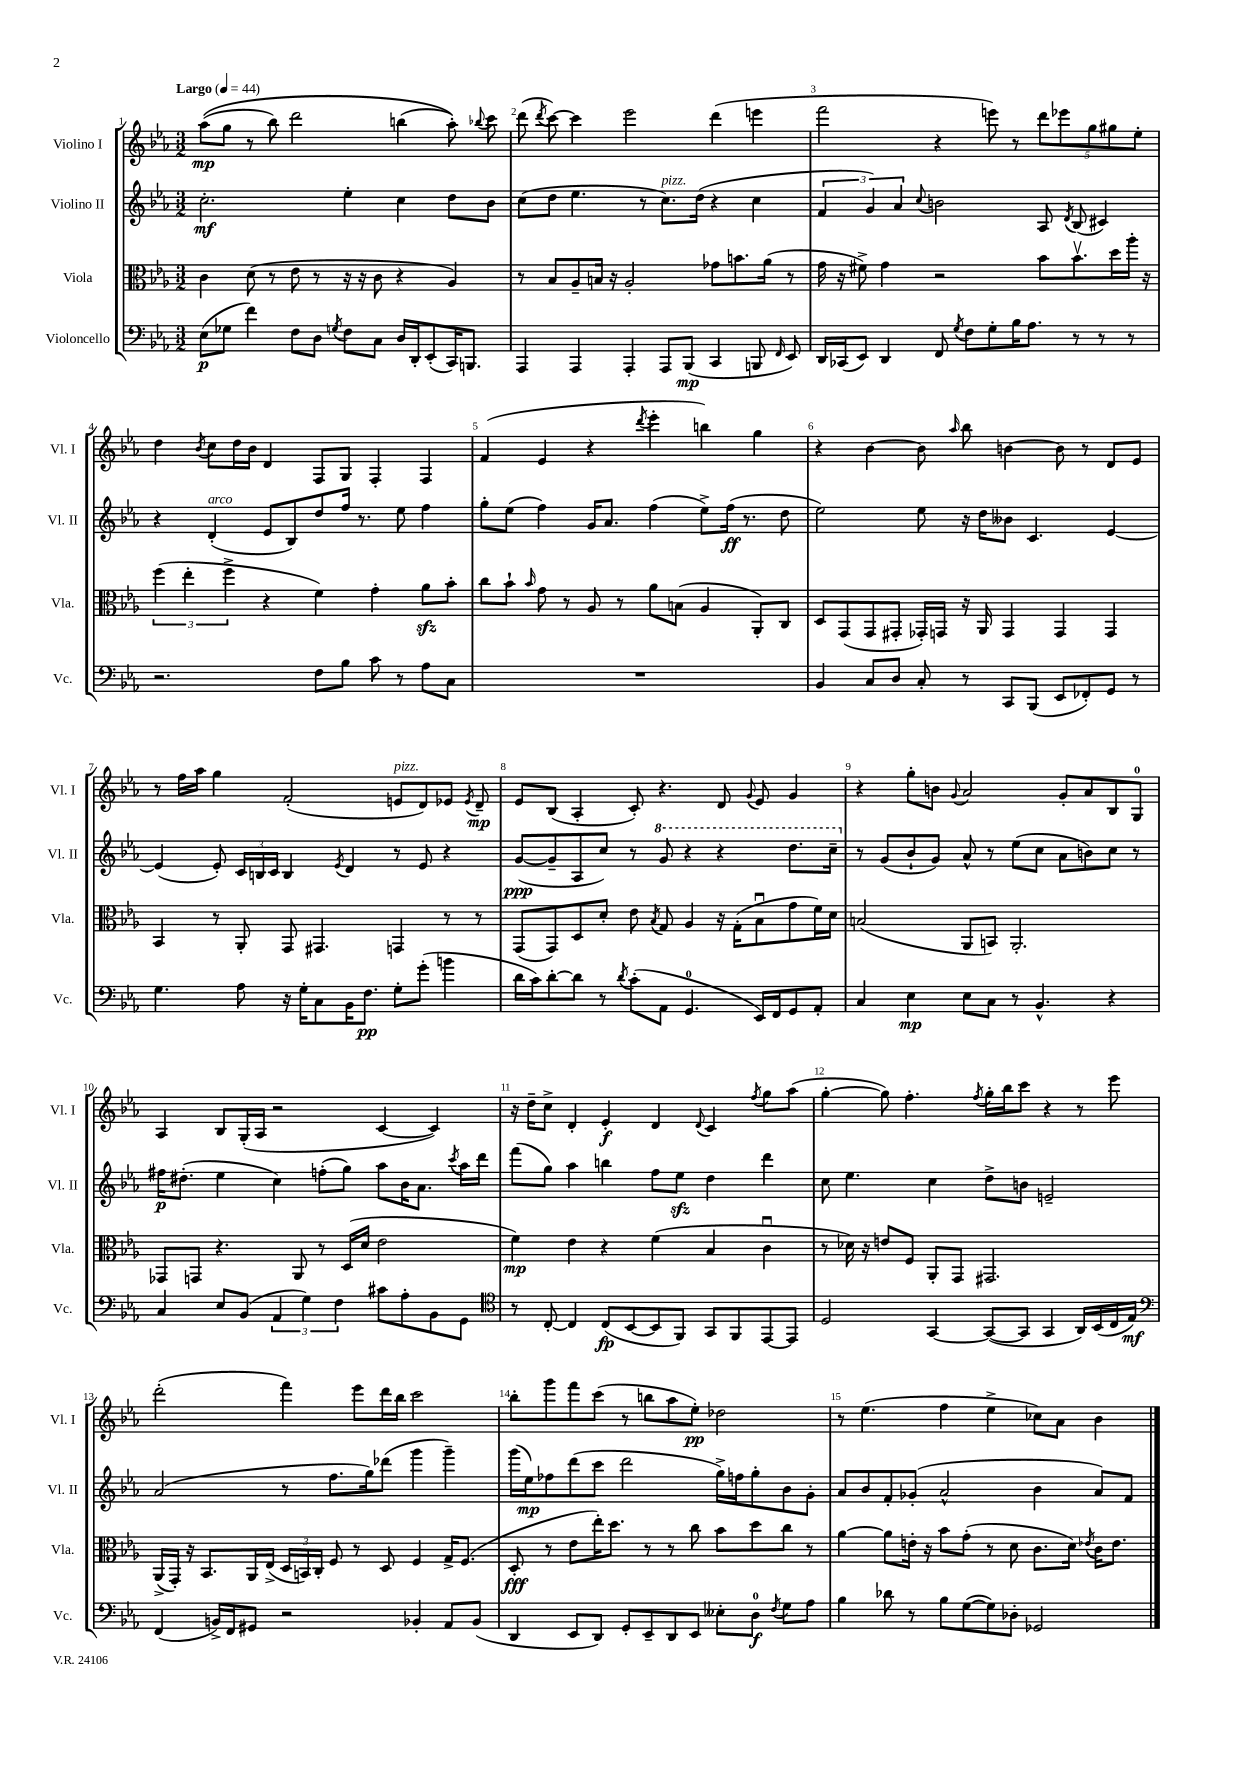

**kern	**kern	**kern	**kern
*staff4	*staff3	*staff2	*staff1
*clefF4	*clefC3	*clefG2	*clefG2
*k[b-e-a-]	*k[b-e-a-]	*k[b-e-a-]	*k[b-e-a-]
*M3/2	*M3/2	*M3/2	*M3/2
*MM44	*MM44	*MM44	*MM44
(8E-	4c	2.cc'	&((8aa-
8G-	.	.	8gg
4f)	(8d	.	8r
.	8r	.	8bb-)
8F	8e-	.	2ddd
8D	8r	.	.
8qG	.	.	.
8F	16r	4ee-'	.
.	16r	.	.
8C	8c	.	.
16D	4r	4cc	(4bb
16DD'	.	.	.
(8EE-'	.	.	.
16CC)	4A-)	8dd	8aa-')&)
8.BBB	.	.	.
.	.	.	8qqbb-
.	.	8b-	8ccc
=	=	=	=
4AAA-	8r	(8cc	(8ddd
.	.	.	8qddd
.	8B-	8dd	[8ccc)
4AAA-	8A-~	4.ee-	4ccc]
.	16B	.	.
.	16r	.	.
4AAA-'	2A-'	.	2eee-
.	.	8r	.
8AAA-	.	8.cc)	.
(8BBB-	.	.	.
.	.	(16dd	.
4CC	8g-	4r	(4ddd
.	8.b	.	.
8BBB	.	4cc	4eee
.	(16a-	.	.
16qqFF	.	.	.
8EE-)	8r	.	.
=	=	=	=
16DD	16g	6f	2fff
(16CC-	16r	.	.
8EE-)	8f#^)	.	.
.	.	6g)	.
4DD	4g	.	.
.	.	6a-	.
.	.	8qqcc	.
8FF	2r	2b	4r
8qG	.	.	.
8F	.	.	.
8G'	.	.	8eee)
16B-	.	.	8r
8.A-	.	.	.
.	8b-	8A-	10ddd
.	.	.	10eee-
.	.	8qd	.
8r	8.b-v	(8B-	.
.	.	.	10gg
8r	.	4c#)	.
.	.	.	10gg#
.	16dd	.	.
8r	16aa-'	.	.
.	.	.	10ee-'
.	16r	.	.
=	=	=	=
2.r	(6ff	4r	4dd
.	6ee-'	.	.
.	.	.	8qb-
.	.	(4d'	8cc
.	6ff^	.	.
.	.	.	16dd
.	.	.	16b-
.	4r	8e-	4d
.	.	8B-)	.
8F	4f)	8dd	8F
8B-	.	16ff	8G
.	.	8.r	.
8c	4g'	.	4F'
8r	.	8ee-	.
8A-	8a-	4ff	4F
8C	8b-'	.	.
=	=	=	=
1.r	8cc	8gg'	(4f
.	8b-`	(8ee-	.
.	16qqb-	.	.
.	8g	4ff)	4e-
.	8r	.	.
.	8A-	16g	4r
.	.	8.a-	.
.	8r	.	.
.	.	.	8qddd
.	8a-	(4ff	4eee-'
.	(8B	.	.
.	4A-	8ee-^)	4bb)
.	.	(16ff	.
.	.	8.r	.
.	8AA-')	.	4gg
.	8C	8dd	.
=	=	=	=
4BB-	8D	2ee-)	4r
.	(8GG	.	.
8C	8GG	.	[4b-
8D	8GG#'	.	.
8C'	16GG-')	8ee-	8b-]
.	16GG	.	.
.	.	.	16qqaa-
8r	16r	16r	8bb-
.	16AA-	16dd	.
8CC	4GG	8b--	[4b
(8BBB-	.	4.c	.
8EE-	4GG	.	8b]
8FF-')	.	.	8r
8GG	4GG	[4e-	8d
8r	.	.	8e-
=	=	=	=
4.G	4BB-	(4e-]	8r
.	.	.	16ff
.	.	.	16aa-
.	8r	8e-')	4gg
8A-	8AA-'	24c	.
.	.	24B	.
.	.	24c	.
16r	8GG	4B	(2f'
16G'	.	.	.
8C	4.GG#	.	.
.	.	8qe-	.
16BB-	.	4d	.
8.F	.	.	.
8G'	4GG	8r	8e
(8g'	.	8e-	8d)
4b	8r	4r	8e-
.	.	.	8qe-
.	8r	.	8d~
=	=	=	=
16d	(8GG	([8g	8e-
16c)	.	.	.
[8d'	8GG)	8g~]	(8B-
8d]	8D	8A-	4A-'
8r	8d'	8cc)	.
8qd	.	.	.
(8c'	8e-	8r	8c')
.	8qB-	.	.
8AA-	8G	8gg	4.r
4.GG	4A-	4r	.
.	16r	4r	8d
.	(16G'	.	.
.	.	.	8qqg
16EE-)	8B-u	.	8e-
16FF	.	.	.
8GG	8g	8.ddd	4g
8AA-'	16f)	.	.
.	16d	16ccc~	.
=	=	=	=
4C	(2B	8r	4r
.	.	(8g	.
4E-	.	8b-`	8gg'
.	.	8g)	8b
.	.	.	8qqg
8E-	8AA-	8a-^^	2a-
8C	8BB)	8r	.
8r	2.AA-'	(8ee-	.
4.BB-^^	.	8cc	.
.	.	8a-	8g'
.	.	8b)	8a-
4r	.	8cc	8B-
.	.	8r	8G
=	=	=	=
4C	8GG-	16ff#	4A-
.	.	(8.dd#'	.
.	8GG	.	.
8E-	4.r	4ee-	8B-
(8BB-	.	.	(16G'
.	.	.	16A-
6AA-	.	4cc)	2r
.	8AA-	.	.
6G)	.	.	.
.	8r	(8ff'	.
6F	.	.	.
.	(16D	8gg)	.
.	16d	.	.
8c#	2e-	8aa-	[4c
8A-'	.	16b-	.
.	.	8.a-	.
8BB-	.	.	4c])
.	.	8qccc	.
8GG	.	16aa-	.
.	.	16ddd	.
=	=	=	=
*clefC4	*	*	*
8r	4f)	(8fff	16r
.	.	.	16dd~
[8C'	.	8gg)	8cc^
4C]	4e-	4aa-	4d'
(8C	4r	4bb	4e-'
[8BB-	.	.	.
8BB-]	(4f	8ff	4d
8FF)	.	8ee-	.
.	.	.	8qqd
8GG	4B-	4dd	4c
8FF	.	.	.
.	.	.	8qff
[8EE-	4cu	4ddd	8gg
8EE-]	.	.	(8aa-
=	=	=	=
2D	8r	8cc	[4gg'
.	16d-)	4.ee-	.
.	16r	.	.
.	8e	.	8gg])
.	8F	.	4.ff'
[4GG	8AA-'	4cc	.
.	8GG	.	.
.	.	.	8qff
(8GG_	2.GG#	8dd^	16gg'
.	.	.	16bb-
8GG]	.	8b	8ccc
4GG	.	2e~	4r
16AA-)	.	.	8r
(16BB-	.	.	.
16C	.	.	8eee-
16E-)	.	.	.
=	=	=	=
*clefF4	*	*	*
(4FF	(16AA-^	(2a-	(2ddd'
.	16GG')	.	.
.	16r	.	.
.	8.BB-	.	.
16BB^)	.	.	.
16FF	.	.	.
8GG#	16AA-	.	.
.	(16E-^	.	.
2r	24D	8r	4fff)
.	24BB)	.	.
.	24C'	.	.
.	8F	8.ff	.
.	8r	.	8eee-
.	.	16gg)	.
.	8D	(8ddd-	16ddd
.	.	.	16bb-
4BB-'	4F	4ggg	2ccc
8AA-	16G^	4ggg~)	.
.	(8.F	.	.
(8BB-	.	.	.
=	=	=	=
4DD	8D'	(16ggg	8bb-'
.	.	16ee-)	.
.	8r	8ff-	8ggg
8EE-	8e-	(8ddd	8fff
8DD)	16ee-')	8ccc	(8ccc
.	8.dd	.	.
8GG'	.	2ddd	8r
8EE-~	8r	.	8bb
8DD	8r	.	8aa-
8EE-	8cc	.	8ee-')
8E--'	8b-	16gg^)	2dd-
.	.	16ff	.
8D	8dd	8gg'	.
8qF	.	.	.
8G	8cc	8b-	.
8A-	8r	8g'	.
=	=	=	=
4B-	[4a-	8a-	8r
.	.	8b-	(4.ee-
8d-	8a-]	8f'	.
8r	16e'	(8g-'	.
.	16r	.	.
8B-	8b-	2a-^^	4ff
([8G	(8g'	.	.
8G])	8r	.	4ee-^
8D-'	8d	.	.
2GG-	8.c	4b-	8cc-)
.	.	.	8a-
.	16d)	.	.
.	8qe-	.	.
.	16c	8a-)	4b-
.	8.e-	.	.
.	.	8f	.
==	==	==	==
*-	*-	*-	*-
